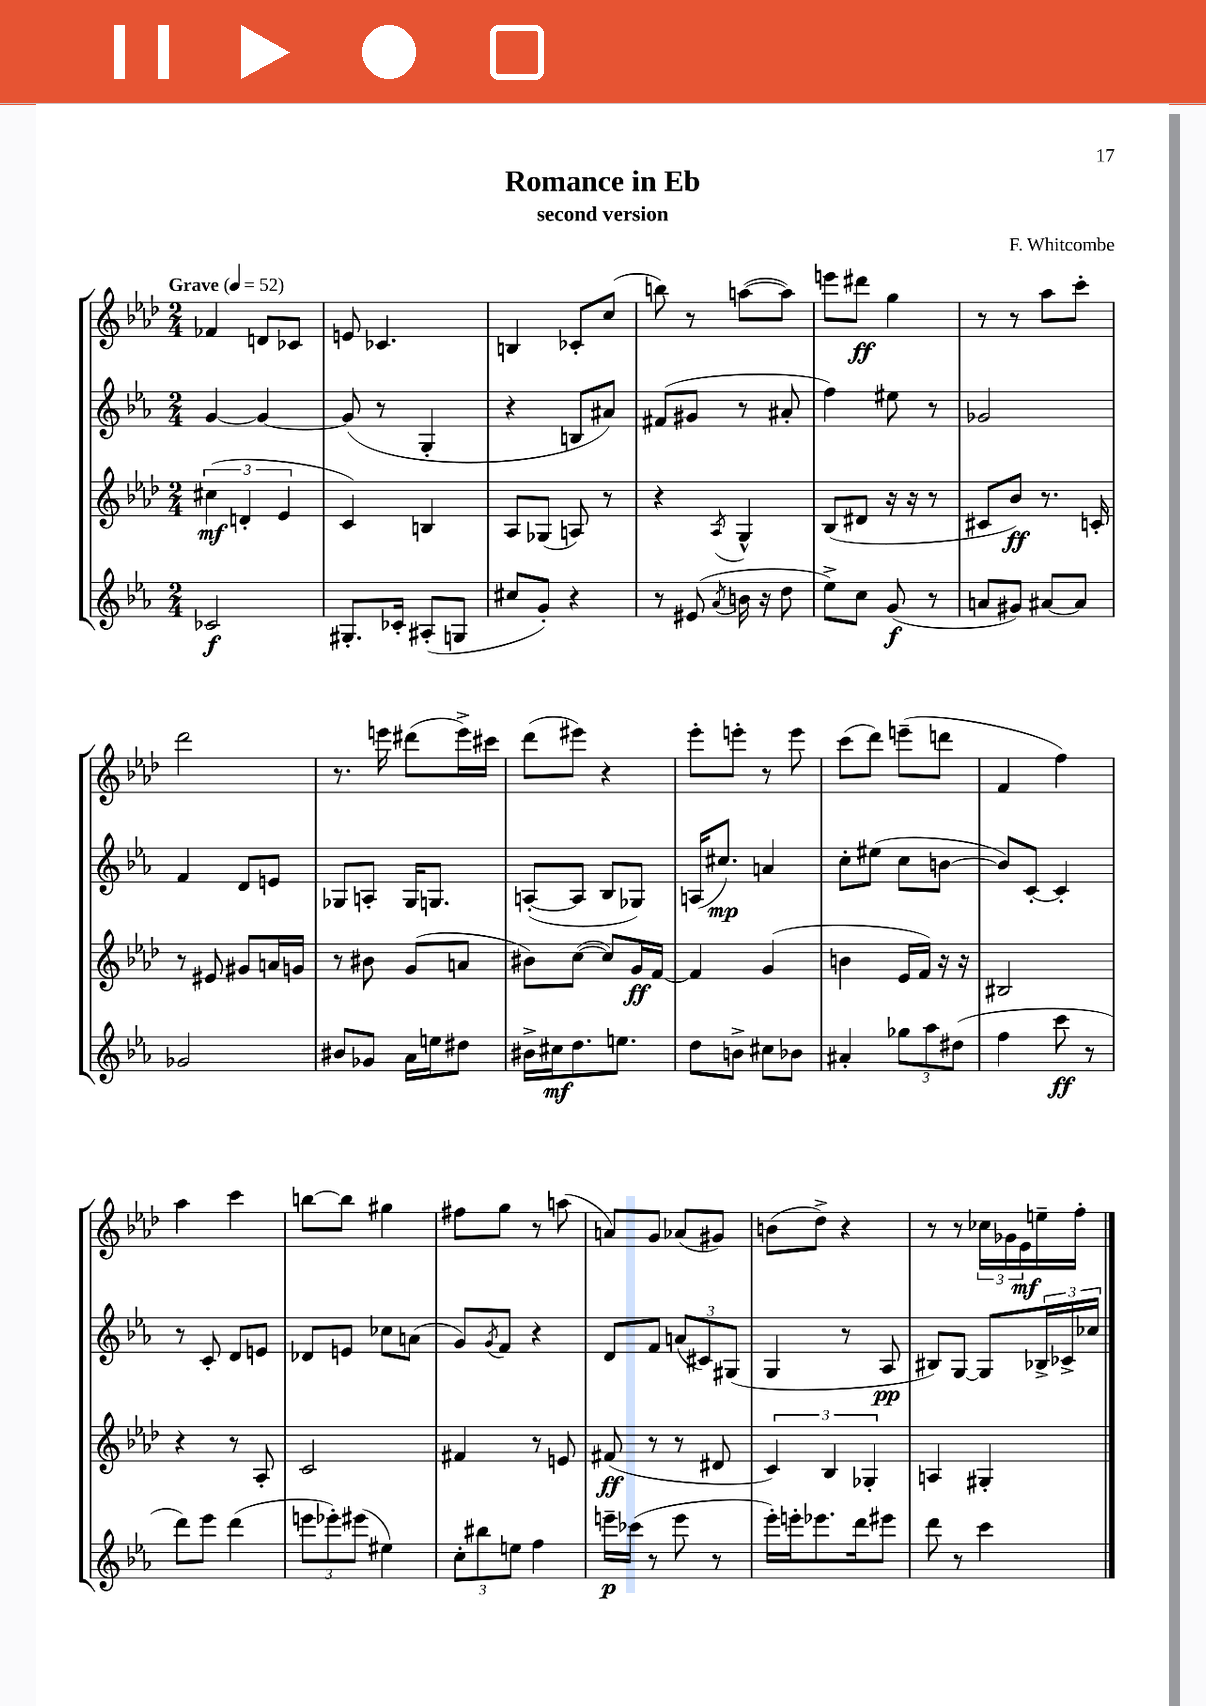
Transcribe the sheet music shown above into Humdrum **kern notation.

**kern	**kern	**kern	**kern
*staff4	*staff3	*staff2	*staff1
*clefG2	*clefG2	*clefG2	*clefG2
*k[b-e-a-]	*k[b-e-a-d-]	*k[b-e-a-]	*k[b-e-a-d-]
*M2/4	*M2/4	*M2/4	*M2/4
*MM52	*MM52	*MM52	*MM52
2c-/	(6cc#\	[4g/	4f-/
.	6d'/	.	.
.	.	4g/_	8d/L
.	6e-/	.	.
.	.	.	8c-/J
=	=	=	=
8.G#'/L	4c/)	(8g/]	8e/
.	.	8r	4.c-/
16c-'/Jk	.	.	.
(8A#'/L	4B/	4G'/	.
8G/J	.	.	.
=	=	=	=
8cc#/L	8A-/L	4r	4B/
8g'/J)	(8G-/J	.	.
4r	8A/)	8B/L	8c-'/L
.	8r	8a#/J)	(8cc/J
=	=	=	=
8r	4r	(8f#/L	8bb\)
(8e#/	.	8g#/J	8r
8qa-/	8qA-/	.	.
16b\	4G^^/	8r	([8aa\L
16r	.	.	.
8dd\	.	8a#'/	8aa\]J)
=	=	=	=
8ee-^\L)	(8B-/L	4ff\)	8eee\L
8cc\J	8d#/J	.	8ddd#\J
(8g/	16r	8ee#\	4gg\
.	16r	.	.
8r	8r	8r	.
=	=	=	=
8a/L	8c#/L	2g-/	8r
8g#/J)	8b-/J)	.	8r
[8a#/L	8.r	.	8aa-\L
8a#/]J	.	.	8ccc'\J
.	16c'/	.	.
=	=	=	=
2g-/	8r	4f/	2ddd-\
.	8e#/	.	.
.	8g#/L	8d/L	.
.	16a/L	8e/J	.
.	16g/JJ	.	.
=	=	=	=
8b#/L	8r	8G-/L	8.r
8g-/J	8b#\	8A'/J	.
.	.	.	16eee\
16a-\LL	(8g/L	16G-/LK	(8ddd#\L
16ee\J	.	8.G/J	.
8dd#\J	8a/J	.	16eee^\L)
.	.	.	16ccc#\JJ
=	=	=	=
16b#^\LL	8b#\L)	([8A'/L	(8ddd-\L
16cc#\J	.	.	.
8.dd\	([8cc\J	8A/]J	8eee#\J)
.	8cc/]L)	8B-/L	4r
8.ee\J	.	.	.
.	16g/L	8G-/J)	.
.	[16f/JJ	.	.
=	=	=	=
8dd\L	4f/]	(16A/LK	8eee-'\L
.	.	8.cc#/J)	.
8b^\J	.	.	8eee'\J
8cc#\L	(4g/	4a/	8r
8b-\J	.	.	8eee\
=	=	=	=
4a#'/	4b\	8cc'\L	(8ccc\L
.	.	(8ee#\J	8ddd-\J)
12gg-\L	16e-/LL	8cc\L	(8eee~\L
.	16f/JJ)	.	.
12aa-\	.	.	.
.	16r	[8b\J	8ddd\J
(12dd#\J	.	.	.
.	16r	.	.
=	=	=	=
4ff\	2B#/	8b/]L)	4f/
.	.	[8c'/J	.
8ccc\	.	4c'/]	4ff\)
8r	.	.	.
=	=	=	=
8ddd\L)	4r	8r	4aa-\
8eee-\J	.	8c'/	.
(4ddd\	8r	8d/L	4ccc\
.	8A-'/	8e/J	.
=	=	=	=
12eee\L	2c/	8d-/L	[8bb\L
12eee-'\)	.	.	.
.	.	8e/J	8bb\]J
(12eee#\J	.	.	.
4ee#\)	.	8cc-\L	4gg#\
.	.	(8a\J	.
=	=	=	=
12cc'\L	4f#/	8g/L)	8ff#\L
12bb#\	.	.	.
.	.	8qg/	.
.	.	8f/J	8gg\J
12ee\J	.	.	.
4ff\	8r	4r	8r
.	8e/	.	(8aa\
=	=	=	=
16eee~\LL	(8f#/	8d/L	8a/L)
(16ccc-\JJ	.	.	.
8r	8r	8f/J	8g/J
8eee\	8r	(12a/L	(8a-/L
.	.	12c#/)	.
8r	8d#/	.	8g#/J)
.	.	(12G#/J	.
=	=	=	=
16eee-'\LL)	6c/)	4G/	(8b\L
16eee'\J	.	.	.
8.eee-\	.	.	8dd-^\J)
.	6B-/	.	.
.	.	8r	4r
16ddd\k	.	.	.
.	6G-'/	.	.
8eee#\J	.	8A-/	.
=	=	=	=
8ddd\	4A/	8B#/L)	8r
8r	.	[8G/J	8r
4ccc\	4G#'/	8G/]L	24cc-\LL
.	.	.	24g-\
.	.	.	24e-\
.	.	24B-^/L	16ee~\
.	.	24c-^/	.
.	.	.	16ff'\JJ
.	.	24cc-/JJ	.
==	==	==	==
*-	*-	*-	*-
